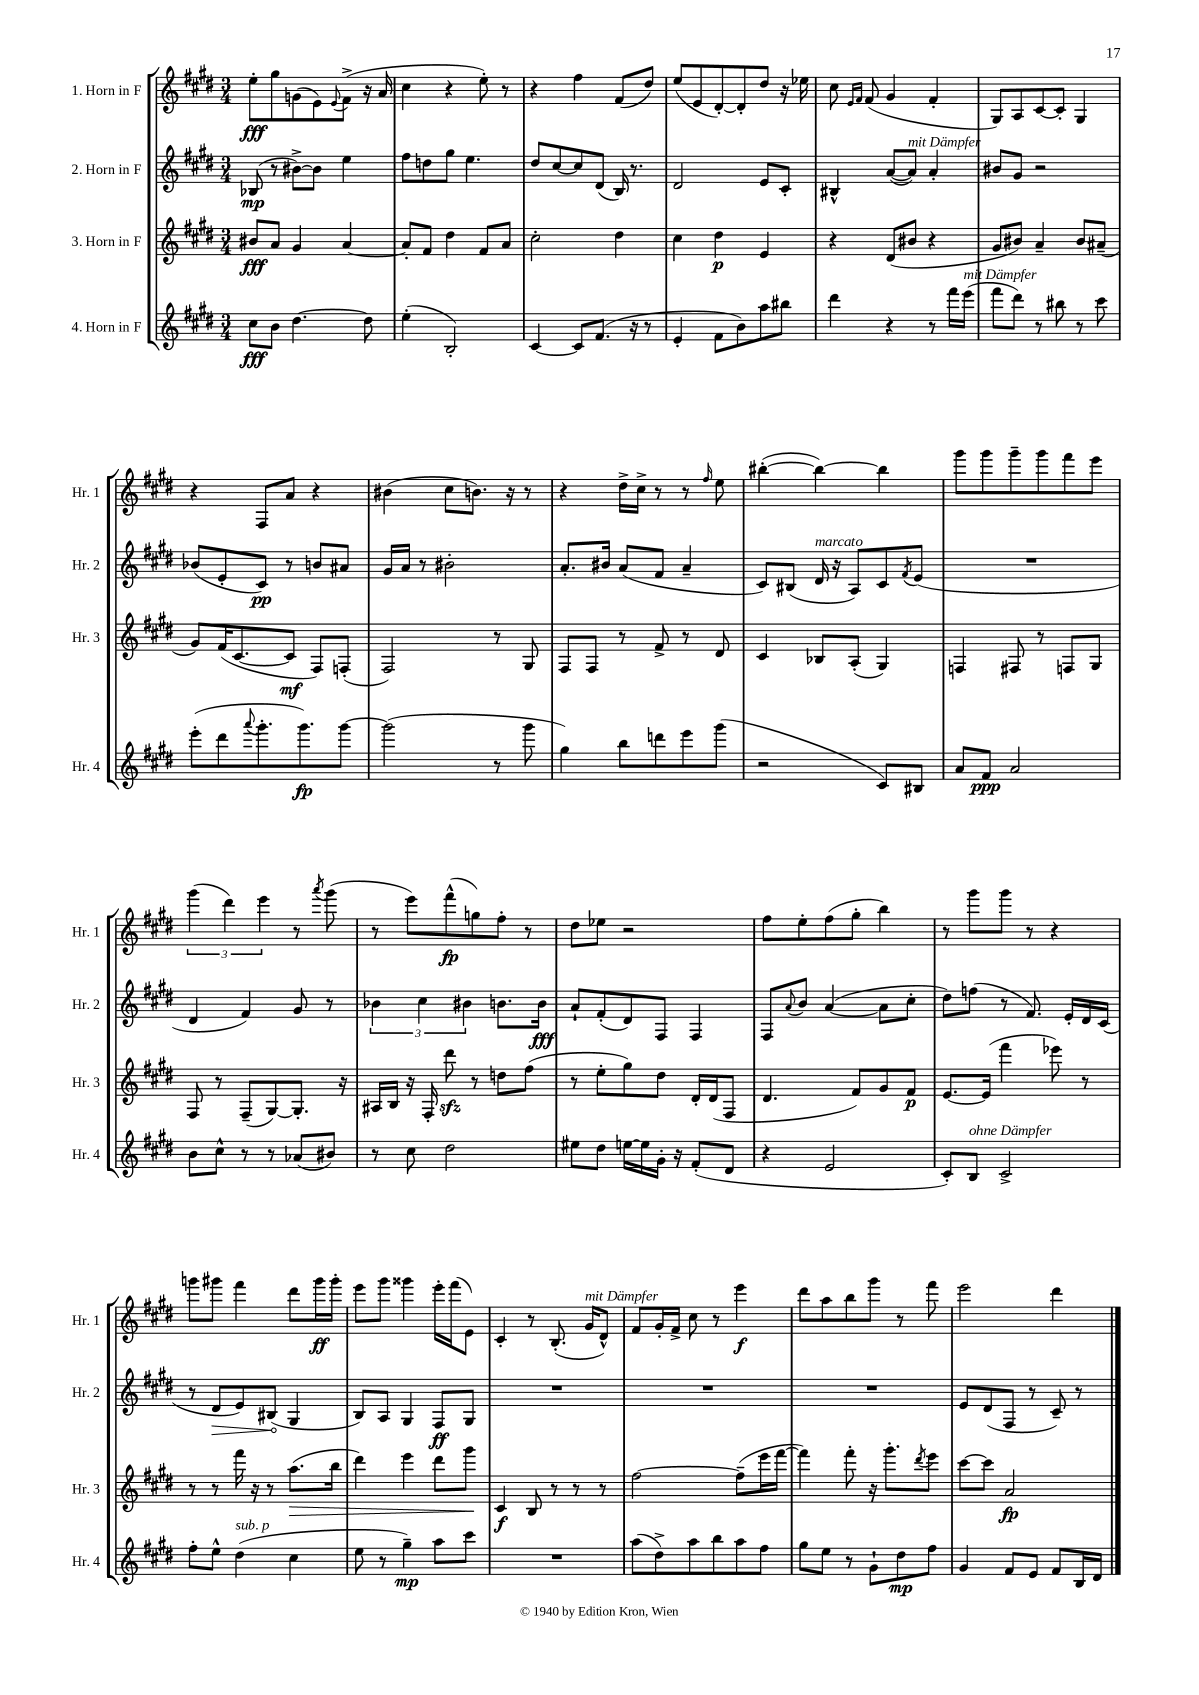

**kern	**dynam	**kern	**dynam	**kern	**dynam	**kern	**dynam
*part4	*part4	*part3	*part3	*part2	*part2	*part1	*part1
*staff4	*staff4	*staff3	*staff3	*staff2	*staff2	*staff1	*staff1
*I"4. Horn in F	*	*I"3. Horn in F	*	*I"2. Horn in F	*	*I"1. Horn in F	*
*I'Hr. 4	*	*I'Hr. 3	*	*I'Hr. 2	*	*I'Hr. 1	*
*clefG2	*	*clefG2	*	*clefG2	*	*clefG2	*
*k[f#c#g#d#]	*	*k[f#c#g#d#]	*	*k[f#c#g#d#]	*	*k[f#c#g#d#]	*
*M3/4	*	*M3/4	*	*M3/4	*	*M3/4	*
=1	=1	=1	=1	=1	=1	=1	=1
8cc#\L	fff	8b#X/L	fff	(8B-X/	mp	8ee'\L	fff
8b\J	.	8a/J	.	8r	.	8gg#\	.
[4.dd#\	.	4g#/	.	[8b#X^\L)	.	(8gn\	.
.	.	.	.	8b#\J]	.	8e\)	.
.	.	.	.	.	.	8qqe/	.
.	.	[4a/	.	4ee\	.	(8f#^\J	.
8dd#\]	.	.	.	.	.	16r	.
.	.	.	.	.	.	16a/	.
=2	=2	=2	=2	=2	=2	=2	=2
(4ee'\	.	8a'/L]	.	8ff#\L	.	4cc#\	.
.	.	8f#/J	.	8ddn\	.	.	.
2B'/)	.	4dd#\	.	8gg#\J	.	4r	.
.	.	.	.	4.ee\	.	.	.
.	.	8f#/L	.	.	.	8ee'\)	.
.	.	8a/J	.	.	.	8r	.
=3	=3	=3	=3	=3	=3	=3	=3
[4c#/	.	2cc#'\	.	8dd#/L	.	4r	.
.	.	.	.	[8cc#/	.	.	.
8c#/L]	.	.	.	8cc#/]	.	4ff#\	.
(8.f#/J	.	.	.	(8d#/J	.	.	.
.	.	4dd#\	.	16B/)	.	(8f#/L	.
16r	.	.	.	8.r	.	.	.
8r	.	.	.	.	.	8dd#/J)	.
=4	=4	=4	=4	=4	=4	=4	=4
4e'/	.	4cc#\	.	2d#/	.	(8ee/L	.
.	.	.	.	.	.	8e/	.
8f#\L	.	4dd#\	p	.	.	[8d#'/)	.
8b\)	.	.	.	.	.	8d#'/]	.
8aa\	.	4e/	.	8e/L	.	8dd#/J	.
8bb#X\J	.	.	.	8c#'/J	.	16r	.
.	.	.	.	.	.	16ee-X\	.
=5	=5	=5	=5	=5	=5	=5	=5
4ddd#\	.	4r	.	4B#X^^/	.	8cc#\	.
.	.	.	.	.	.	16qqe/LL	.
.	.	.	.	.	.	16qqf#/JJ	.
.	.	.	.	.	.	(8f#/	.
4r	.	(8d#/L	.	([8a/L	.	4g#/	.
!	!	!	!	!LO:TX:a:i:t=mit Dämpfer	!	!	!
.	.	8b#X/J	.	8a/J])	.	.	.
8r	.	4r	.	4a'/	.	4f#'/	.
16fff#\LL	.	.	.	.	.	.	.
!LO:TX:a:i:t=mit Dämpfer	!	!	!	!	!	!	!
(16eee\JJ	.	.	.	.	.	.	.
=6	=6	=6	=6	=6	=6	=6	=6
8fff#\L	.	8g#/L	.	8b#X/L	.	8G#/L)	.
8ddd#\J)	.	8b#X/J)	.	8g#/J	.	8A/	.
8r	.	4a~/	.	2r	.	[8c#/	.
8bb#X\	.	.	.	.	.	8c#'/J]	.
8r	.	8b#/L	.	.	.	4G#/	.
8ccc#\	.	(8a#X~/J	.	.	.	.	.
!!LO:LB:g=z
=7	=7	=7	=7	=7	=7	=7	=7
(8eee'\L	.	8g#/L)	.	(8b-X/L	.	4r	.
8ddd#\	.	(16f#/K	.	8e'/	.	.	.
.	.	[8.c#/	.	.	.	.	.
8qqaaa/	.	.	.	.	.	.	.
8.ggg#'\	.	.	.	8c#/J)	pp	8F#/L	.
.	.	8c#/J]	mf	8r	.	8a/J	.
8.ggg#\)	fp	.	.	.	.	.	.
.	.	8F#/L)	.	8bn/L	.	4r	.
[8ggg#\J	.	(8Fn'/J	.	8a#X/J	.	.	.
=8	=8	=8	=8	=8	=8	=8	=8
(2ggg#\]	.	2F#/)	.	16g#/LL	.	(4b#X\	.
.	.	.	.	16a/JJ	.	.	.
.	.	.	.	8r	.	.	.
.	.	.	.	2b#X'\	.	8cc#\L	.
.	.	.	.	.	.	8.bn\J)	.
8r	.	8r	.	.	.	.	.
.	.	.	.	.	.	16r	.
8ggg#\	.	8G#/	.	.	.	8r	.
=9	=9	=9	=9	=9	=9	=9	=9
4gg#\)	.	8F#/L	.	8.a'/L	.	4r	.
.	.	8F#/J	.	.	.	.	.
.	.	.	.	16b#X/Jk	.	.	.
8bb\L	.	8r	.	(8a/L	.	16dd#^\LL	.
.	.	.	.	.	.	16cc#^\JJ	.
8dddn\	.	8f#^/	.	8f#/J	.	8r	.
8eee\	.	8r	.	4a~/	.	8r	.
.	.	.	.	.	.	16qqff#/	.
(8ggg#\J	.	8d#/	.	.	.	8ee\	.
=10	=10	=10	=10	=10	=10	=10	=10
2r	.	4c#/	.	8c#/L)	.	([4bb#X'\	.
.	.	.	.	(8B#X/J	.	.	.
!	!	!	!	!LO:TX:a:i:t=marcato	!	!	!
.	.	8B-X/L	.	16d#/	.	4bb#\_)	.
.	.	.	.	16r	.	.	.
.	.	(8A'/J	.	8A/L)	.	.	.
8c#/L)	.	4G#/)	.	8c#/	.	4bb#\]	.
.	.	.	.	8qf#/	.	.	.
8B#X/J	.	.	.	(8e/J	.	.	.
=11	=11	=11	=11	=11	=11	=11	=11
8a/L	.	4Fn/	.	2.r	.	8ggg#\L	.
8f#/J	ppp	.	.	.	.	8ggg#\	.
2a/	.	8F#X/	.	.	.	8ggg#~\	.
.	.	8r	.	.	.	8ggg#\	.
.	.	8Fn/L	.	.	.	8fff#\	.
.	.	8G#/J	.	.	.	8eee\J	.
!!LO:LB:g=z
=12	=12	=12	=12	=12	=12	=12	=12
8b\L	.	8F#/	.	4d#/	.	(6ggg#\	.
8cc#^^\J	.	8r	.	.	.	.	.
.	.	.	.	.	.	6ddd#\)	.
8r	.	(8F#~/L	.	4f#/)	.	.	.
.	.	.	.	.	.	6eee\	.
8r	.	[8G#/)	.	.	.	.	.
(8a-X/L	.	8.G#'/J]	.	8g#/	.	8r	.
.	.	.	.	.	.	8qaaa/	.
8b#X/J)	.	.	.	8r	.	(8ggg#\	.
.	.	16r	.	.	.	.	.
=13	=13	=13	=13	=13	=13	=13	=13
8r	.	16A#X/LL	.	6b-X\	.	8r	.
.	.	16B/JJ	.	.	.	.	.
8cc#\	.	16r	.	.	.	8eee\L)	.
.	.	.	.	6cc#\	.	.	.
.	.	16F#'/	.	.	.	.	.
2dd#\	.	8ddd#zz\	.	.	.	(8fff#^^\	fp
.	.	.	.	6b#X\	.	.	.
.	.	8r	.	.	.	8ggn\)	.
.	.	8ddn\L	.	8.bn\L	.	8ff#'\J	.
.	.	(8ff#\J	.	.	.	8r	.
.	.	.	.	16b\Jk	fff	.	.
=14	=14	=14	=14	=14	=14	=14	=14
8ee#X\L	.	8r	.	8a`/L	.	8dd#\L	.
8dd#\J	.	8ee'\L	.	(8f#'/	.	8ee-X\J	.
[16een\LL	.	8gg#\)	.	8d#/)	.	2r	.
16ee\]	.	.	.	.	.	.	.
16g#'\JJ	.	8dd#\J	.	8F#/J	.	.	.
16r	.	.	.	.	.	.	.
(8f#'/L	.	16d#'/LL	.	4F#/	.	.	.
.	.	(16d#/J	.	.	.	.	.
8d#/J	.	8F#/J	.	.	.	.	.
=15	=15	=15	=15	=15	=15	=15	=15
4r	.	4.d#/	.	8F#/L	.	8ff#\L	.
.	.	.	.	8qqa/	.	.	.
.	.	.	.	8b/J	.	8ee'\	.
2e/	.	.	.	([4a/	.	(8ff#\	.
.	.	8f#/L)	.	.	.	8gg#'\J	.
.	.	8g#/	.	8a\L]	.	4bb\)	.
.	.	8f#/J	p	8cc#'\J	.	.	.
=16	=16	=16	=16	=16	=16	=16	=16
8c#'/L)	.	[8.e/L	.	8dd#\L)	.	8r	.
!LO:TX:a:i:t=ohne Dämpfer	!	!	!	!	!	!	!
8B/J	.	.	.	(8ffn\J	.	8ggg#\L	.
.	.	(16e/Jk]	.	.	.	.	.
2c#^/	.	4fff#\	.	8r	.	8ggg#\J	.
.	.	.	.	8.f#/)	.	8r	.
.	.	8eee-X\)	.	.	.	4r	.
.	.	.	.	16e'/LL	.	.	.
.	.	8r	.	16d#/	.	.	.
.	.	.	.	(16c#/JJ	.	.	.
!!LO:LB:g=z
=17	=17	=17	=17	=17	=17	=17	=17
8ff#'\L	.	8r	.	8r	.	8gggn\L	.
!	!	!	!	!	!LO:HP:b	!	!
8ee^^\J	.	8r	.	8d#/L	>	8ggg#X\J	.
!LO:TX:a:i:t=sub. p	!	!	!	!	!	!	!
(4dd#\	.	16fff#\	.	8e/)	.	4fff#\	.
.	.	16r	.	.	.	.	.
.	.	8r	.	(8B#X/J	.	.	.
!	!	!	!LO:HP:b	!	!	!	!
4cc#\	.	(8.aa\L	>	4G#/	]	8ddd#\L	.
.	.	.	.	.	.	16ggg#\L	ff
.	.	16bb\Jk	.	.	.	16ggg#'\JJ	.
=18	=18	=18	=18	=18	=18	=18	=18
8ee\	.	4ddd#\)	.	8B/L)	.	8eee\L	.
8r	.	.	.	8A/J	.	8ggg#\J	.
4gg#~\)	mp	4eee\	.	4G#/	.	4ggg##X\	.
8aa\L	.	8ddd#\L	.	8F#/L	ff	16eee'\LL	.
.	.	.	.	.	.	(16fff#\J	.
8ccc#\J	.	8ggg#\J	.	8G#/J	.	8e\J)	.
.	.	.	]	.	.	.	.
=19	=19	=19	=19	=19	=19	=19	=19
2.r	.	4c#/	f	2.r	.	4c#'/	.
.	.	8B/	.	.	.	8r	.
.	.	8r	.	.	.	(8.B'/	.
.	.	8r	.	.	.	.	.
!	!	!	!	!	!	!LO:TX:a:i:t=mit Dämpfer	!
.	.	.	.	.	.	16g#/KL	.
.	.	8r	.	.	.	8d#^^/J)	.
=20	=20	=20	=20	=20	=20	=20	=20
(8aa\L	.	[2ff#\	.	2.r	.	8f#/L	.
8dd#^\)	.	.	.	.	.	16g#'/L	.
.	.	.	.	.	.	16f#^/JJ	.
8aa\	.	.	.	.	.	8cc#\	.
8bb\	.	.	.	.	.	8r	.
8aa\	.	(8ff#~\L]	.	.	.	4eee\	f
8ff#\J	.	16eee\L	.	.	.	.	.
.	.	[16fff#\JJ	.	.	.	.	.
=21	=21	=21	=21	=21	=21	=21	=21
8gg#\L	.	4fff#\])	.	2.r	.	8ddd#\L	.
8ee\J	.	.	.	.	.	8aa\	.
8r	.	8fff#'\	.	.	.	8bb\	.
8g#`\L	.	16r	.	.	.	8ggg#\J	.
.	.	8.ggg#'\L	.	.	.	.	.
8dd#\	mp	.	.	.	.	8r	.
.	.	8qddd#/	.	.	.	.	.
8ff#\J	.	8eee\J	.	.	.	8fff#\	.
=22	=22	=22	=22	=22	=22	=22	=22
4g#/	.	[8ccc#\L	.	8e/L	.	2eee\	.
.	.	8ccc#\J]	.	(8d#/	.	.	.
8f#/L	.	2a/	fp	8F#/J	.	.	.
8e/J	.	.	.	8r	.	.	.
8f#/L	.	.	.	8c#~/)	.	4ddd#\	.
16B/L	.	.	.	8r	.	.	.
16d#/JJ	.	.	.	.	.	.	.
==	==	==	==	==	==	==	==
*-	*-	*-	*-	*-	*-	*-	*-
